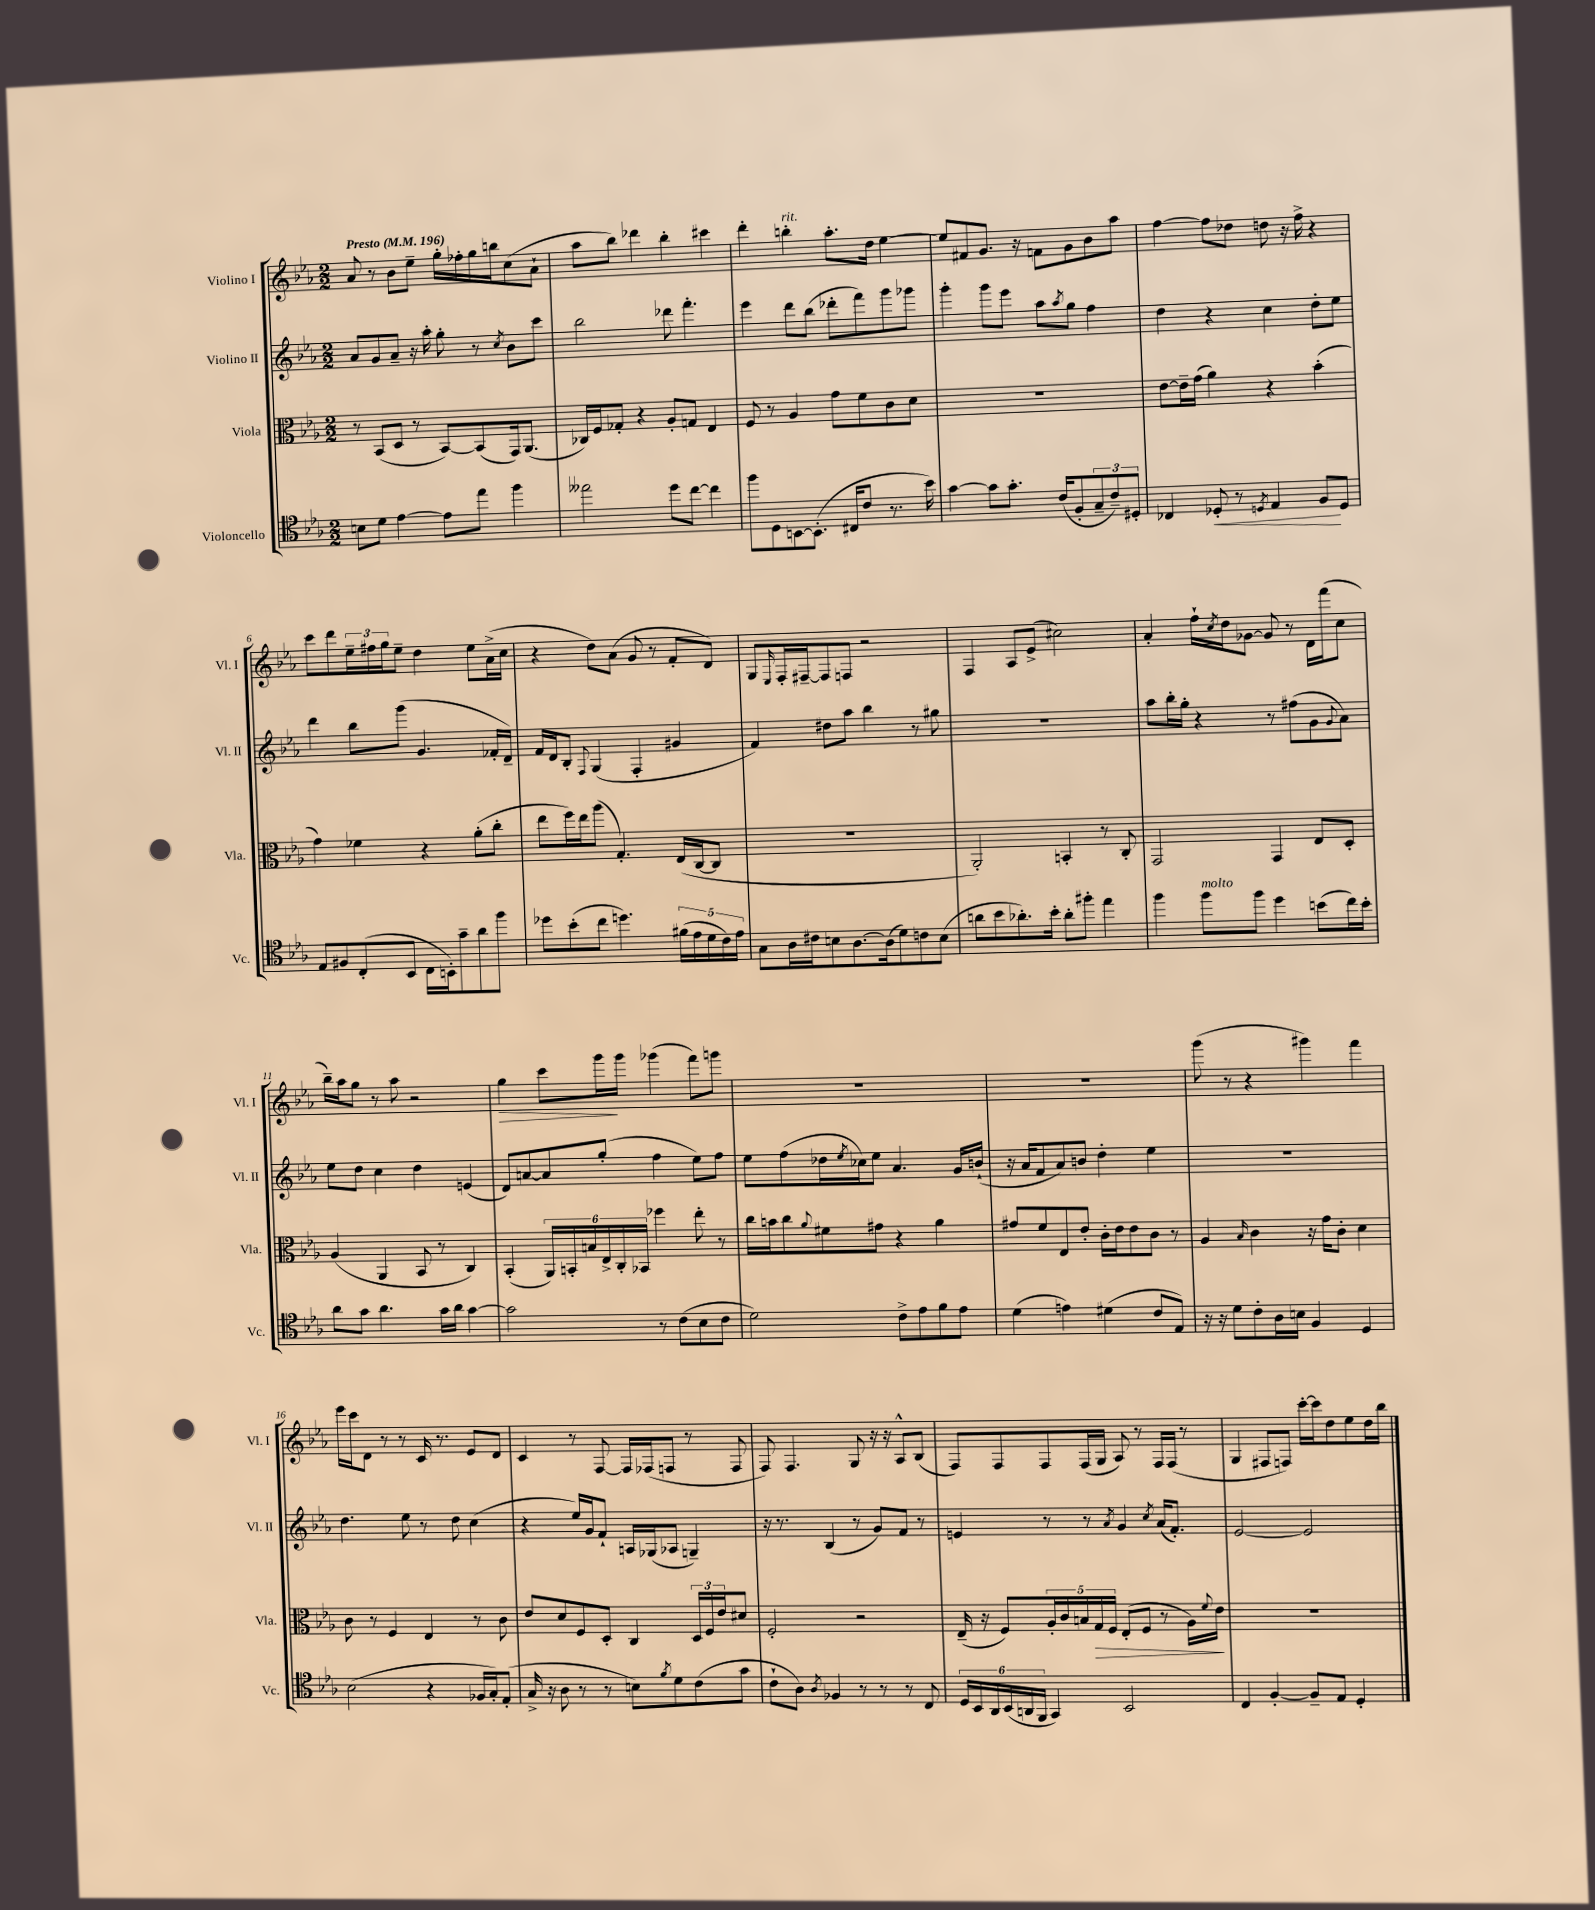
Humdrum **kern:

**kern	**kern	**kern	**kern
*staff4	*staff3	*staff2	*staff1
*clefC4	*clefC3	*clefG2	*clefG2
*k[b-e-a-]	*k[b-e-a-]	*k[b-e-a-]	*k[b-e-a-]
*M2/2	*M2/2	*M2/2	*M2/2
*MM196	*MM196	*MM196	*MM196
8B	8r	8a-	8a-
8d	(8BB-	8g	8r
[4e-	8D	8a-~	8b-
.	8r	16r	8ee-~
.	.	16aa-'	.
8e-]	[8BB-)	8gg'	16gg'
.	.	.	16ff-'
8ee-	(8BB-]	8r	16gg
.	.	.	16bb
.	.	8qcc	.
4ff	16GG)	8b-	(8cc
.	(8.AA-	.	.
.	.	8ccc	8a-`
=	=	=	=
2ee--	16C-)	2bb-	8aa-
.	16F	.	.
.	8G-'	.	8bb-)
.	4r	.	4ddd-
8dd	8A-'	8ddd-	4bb-'
[8cc	8G	4.fff'	.
4cc]	4E-	.	4ccc#
=	=	=	=
8ff	8F	4eee-	4ddd'
8D	8r	.	.
[8BB	4A-	8ddd	4bb'
(8.BB']	.	(8bb-	.
.	8g	8ddd-'	8.aa-'
16C#	.	.	.
8c	8f	8fff)	.
.	.	.	16dd
8.r	8c	8ggg	[4ee-
.	8d	8ggg-	.
16b-)	.	.	.
=	=	=	=
[4g	1r	4ggg'	8ee-]
.	.	.	8f#
8g]	.	8ggg	8.g
8.g'	.	8eee-	.
.	.	.	16r
.	.	8aa-	8f
(16c	.	.	.
.	.	8qaa-	.
8F'	.	8gg	8g
12G~	.	4ff	8b-
12c~)	.	.	.
.	.	.	8aa-
12D#'	.	.	.
=	=	=	=
4C-	[8e-	4dd	[4ff
.	16e-~]	.	.
.	(16g	.	.
8D-'	4a-)	4r	8ff]
8r	.	.	8dd-
8qD	.	.	.
4E-	4r	4cc	8dd
.	.	.	16r
.	.	.	16ff^
8F	(4b-'	8dd'	4r
8D	.	8ee-	.
=	=	=	=
8E-	4g)	4ddd	8ccc
8F#	.	.	8ddd
(8C'	4f-	8bb-	24ee-~
.	.	.	24ff#
.	.	.	24gg
8BB-	.	(8ggg	8ee-~
16C	4r	4.g	4dd
16BB')	.	.	.
8g~	.	.	.
8a-	(8a-'	.	8ee-
8ff	8cc'	16f-'	(16a-^
.	.	16d~)	16cc
=	=	=	=
8dd-	8ee-	16f	4r
.	.	16d	.
(8b-'	16ff)	8B-'	.
.	16ee-	.	.
.	.	8qqF	.
8cc	(8aa-	(4G	8dd)
4.dd)	4.G')	.	(8a-
.	.	4F'	8g
.	.	.	8r
(20f#	(16E-	4g#	8f'
20e-	.	.	.
.	[16C	.	.
20d	.	.	.
.	8C]	.	8d)
20c)	.	.	.
20e-	.	.	.
=	=	=	=
8G	1r	4f)	8G
.	.	.	16qqE-
16A-	.	.	16F'
16c#	.	.	[16F#~
8B	.	8dd#	8F#]
[8.A-	.	8aa-	8F
.	.	4bb-	2r
(16A-]	.	.	.
8d)	.	.	.
8c	.	8r	.
(8B	.	8gg#	.
=	=	=	=
8a	2AA-')	1r	4F
8b-	.	.	.
8.a-')	.	.	8A-
.	.	.	(8e-^
16b-'	.	.	.
8a-'	4BB'	.	2cc#)
8ff#'	.	.	.
4ee-	8r	.	.
.	8C'	.	.
=	=	=	=
4ff	2GG	8aa-	4a-'
.	.	16bb-'	.
.	.	16gg'	.
8ff	.	4r	16ff`
.	.	.	8qcc
.	.	.	16dd
8ff	.	.	[8g-
4dd	4GG	8r	8g-]
.	.	(8ff#	8r
(8b	8E-	8g	16d
.	.	.	(16fff
.	.	8qqg	.
16cc)	8D'	8a-)	8cc
16b'	.	.	.
=	=	=	=
8a-	(4A-	8ee-	16bb-~)
.	.	.	16aa-
8g	.	8dd	8gg
4.a-	4AA-	4cc	8r
.	.	.	8aa-
.	8BB-	4dd	2r
16g	8r	.	.
16a-	.	.	.
[4g	4C)	(4e	.
=	=	=	=
2g]	(4BB-'	8d)	4gg
.	.	[8a	.
.	24AA-)	8a]	8ccc
.	24BB'	.	.
.	24B	.	.
.	24E-^	(8gg'	16ggg
.	24C'	.	.
.	.	.	16ggg
.	24BB-	.	.
8r	4ff-	4ff	(4ggg-
(8c	.	.	.
8B-	8ee-'	8ee-)	8fff)
8c	8r	8ff	8ggg
=	=	=	=
2d)	16cc	8ee-	1r
.	16b	.	.
.	8cc	(8ff	.
.	8qqa-	.	.
.	8f#	16dd-	.
.	.	8qee-	.
.	.	16cc-)	.
.	8g#	8ee-	.
8c^	4r	4.a-	.
8e-	.	.	.
8f	4a-	.	.
8e-	.	16g	.
.	.	(16b`	.
=	=	=	=
(4d	8g#	16r	1r
.	.	16a-	.
.	8f	8f	.
4e)	8E-	8a-)	.
.	8e-'	8b	.
(4d#	16c'	4dd'	.
.	16e-	.	.
.	8e-	.	.
8c	8c	4ee-	.
8E-)	8r	.	.
=	=	=	=
16r	4A-	1r	(8ggg
16r	.	.	.
8d	.	.	8r
.	16qqB-	.	.
8c'	4c	.	4r
16A-	.	.	.
16B	.	.	.
4F	16r	.	4ggg#)
.	16g	.	.
.	8c'	.	.
4D	4d	.	4fff
=	=	=	=
(2B-	8c	4.dd	16eee-
.	.	.	16ccc
.	8r	.	8d
.	4F	.	8r
.	.	8ee-	8r
4r	4E-	8r	16c
.	.	.	8.r
.	.	8dd	.
16F-	8r	(4cc	8e-
16G')	.	.	.
(8E-'	8c	.	8d
=	=	=	=
16G^	8e-	4r	4c
16r	.	.	.
8A-	8d	.	.
8r	8F	16ee-)	8r
.	.	16g	.
8r	8D'	8f`	[8F
8B)	4C	16A	16F]
.	.	(16G-	(16F-
8qf	.	.	.
8d	.	8A-	8F
(8c	24D	4G~)	8r
.	24F	.	.
.	24e-	.	.
8g	8d#	.	8F
=	=	=	=
8c`	2F'	16r	8F)
.	.	8.r	.
8A-)	.	.	4.F
8qA-	.	.	.
4F-	.	(4B-	.
8r	2r	8r	8G
8r	.	8g)	16r
.	.	.	16r
8r	.	8f	8A-^^
8C	.	8r	(8B-
=	=	=	=
24D	(16E-~	4e	8F)
24BB-	.	.	.
.	16r	.	.
24AA-	.	.	.
(24BB-	8F)	.	8F
24AA	.	.	.
24FF	.	.	.
4GG)	20A-'	8r	8F
.	20c	.	.
.	20B	.	.
.	.	8r	(16F
.	20G	.	.
.	.	.	16G
.	20F	.	.
.	.	8qa-	.
2BB-	(8E-'	4g	8A-)
.	8F	.	8r
.	.	8qcc	.
.	8r	(16a-	16F
.	.	8.f')	(16F
.	16A-)	.	8r
.	8qqf	.	.
.	16e-	.	.
=	=	=	=
4C	1r	[2e-	4G
[4F'	.	.	8F#
.	.	.	8F)
8F~]	.	2e-]	[16ccc'
.	.	.	16ccc]
8E-	.	.	8dd
4D'	.	.	8ee-
.	.	.	16dd
.	.	.	16bb-
==	==	==	==
*-	*-	*-	*-
